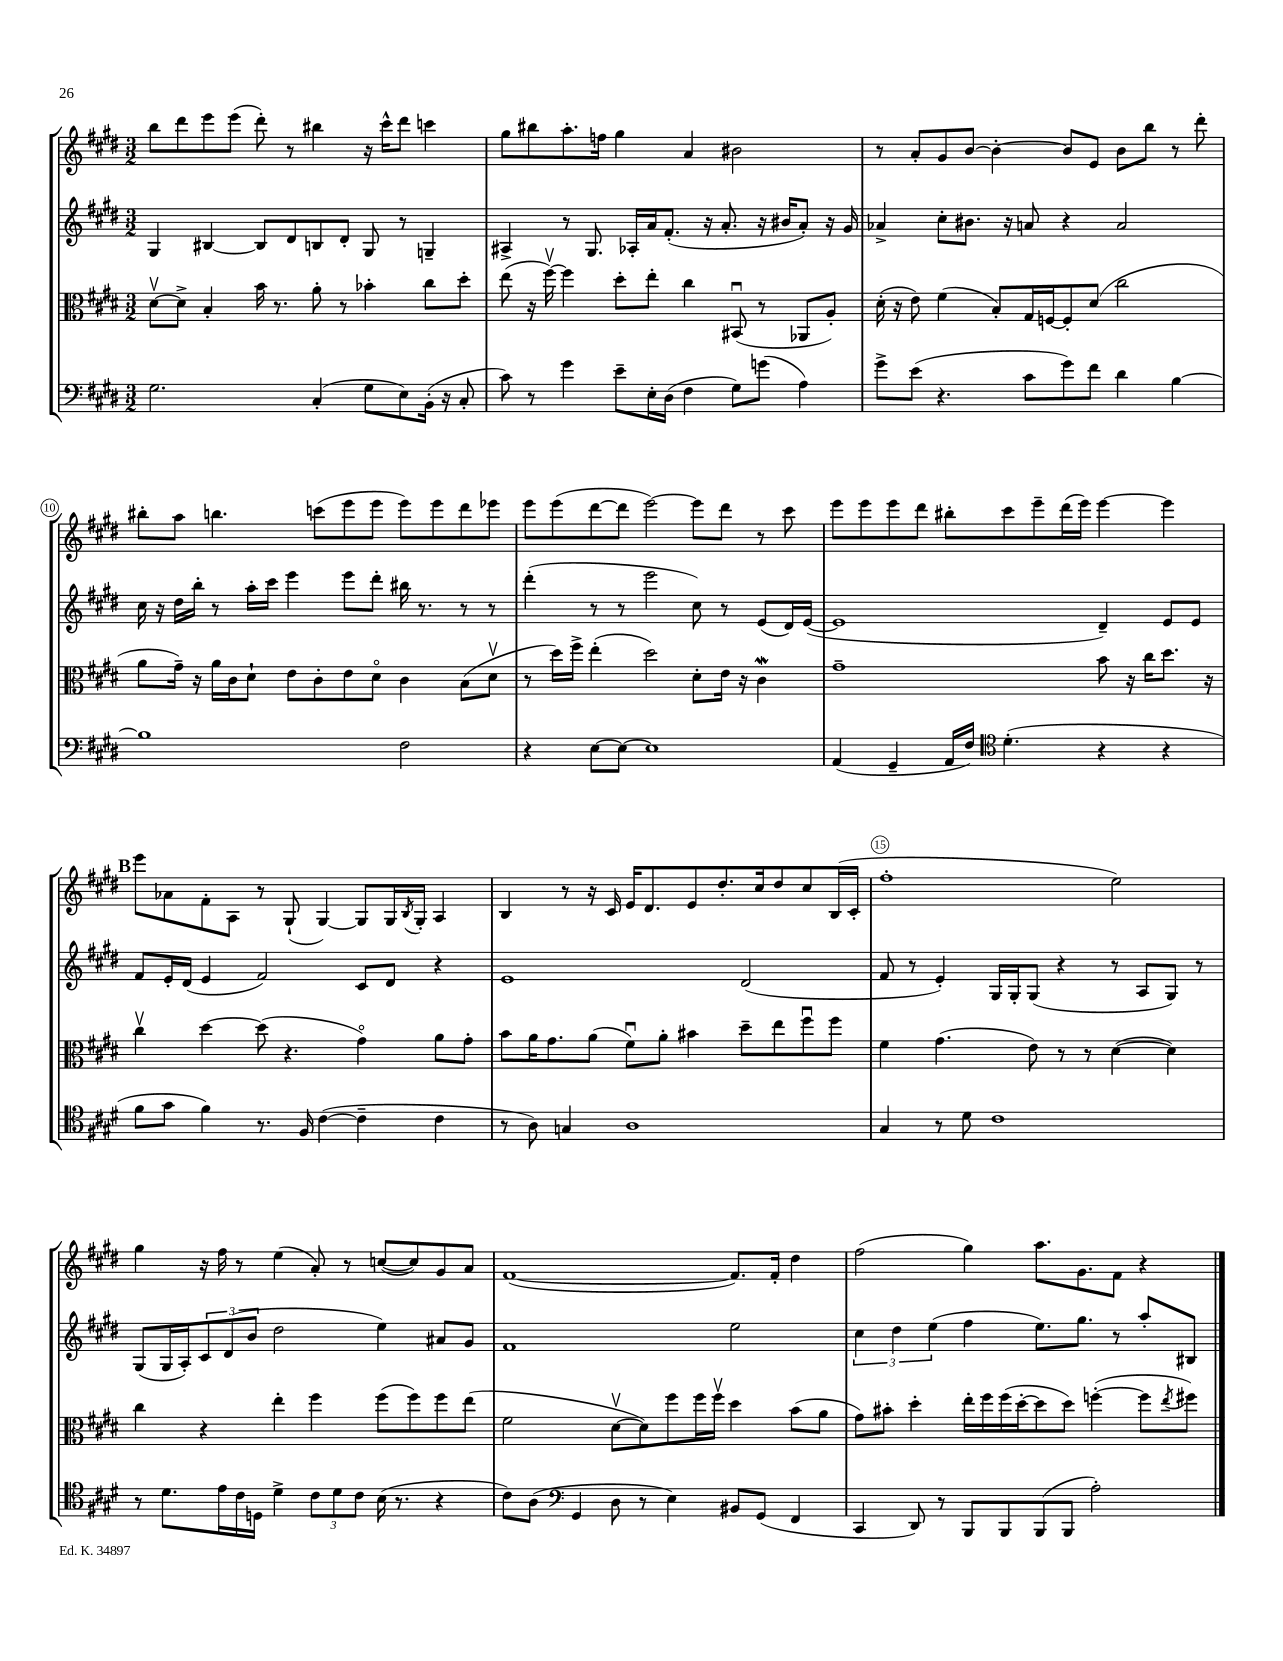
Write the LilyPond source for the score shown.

<<
\new StaffGroup <<
\new Staff = "s0" {
    \clef treble \key e \major \numericTimeSignature \time 3/2
    b''8 dis'''8 e'''8 e'''8( dis'''8-.) r8 bis''4 r16 cis'''16-^ dis'''8 c'''4 |
    gis''8 bis''8 a''8.-. f''16 gis''4 a'4 bis'2 |
    r8 a'8-. gis'8 b'8~ b'4~-. b'8 e'8 b'8 b''8 r8 dis'''8-. |
    bis''8-. a''8 b''4. c'''8( e'''8 e'''8 e'''8) e'''8 dis'''8 ees'''8 |
    e'''8 e'''8( dis'''8~ dis'''8 e'''2~) e'''8 dis'''8 r8 cis'''8 |
    e'''8 e'''8 e'''8 dis'''8 bis''8-. cis'''8 e'''8-- dis'''16( e'''16) e'''4~ e'''4 |
    \mark \markup { \bold "B" } e'''8 aes'8 fis'8-. a8 r8 gis8-!( gis4~) gis8 gis16 \acciaccatura { b8 } gis16-. a4 |
    b4 r8 r16 cis'16 e'16 dis'8. e'8 dis''8.-. cis''16 dis''8 cis''8 b16( cis'16-. |
    fis''1-. e''2) |
    gis''4 r16 fis''16 r8 e''4( a'8-.) r8 c''8~( c''8) gis'8 a'8 |
    fis'1~( fis'8.) fis'16-. dis''4 |
    fis''2( gis''4) a''8. gis'8. fis'8 r4 \bar "|." |
}
\new Staff = "s1" {
    \clef treble \key e \major \numericTimeSignature \time 3/2
    gis4 bis4~ bis8 dis'8 b8 dis'8-. gis8 r8 g4-- |
    ais4-> r8 gis8. aes16-. a'16 fis'8.-.( r16 a'8.-. r16 bis'16 a'8-.) r16 gis'16 |
    aes'4-> cis''8-. bis'8. r16 a'8 r4 a'2 |
    cis''16 r16 dis''16 b''16-. r8 a''16-. cis'''16 e'''4 e'''8 dis'''8-. bis''16 r8. r8 r8 |
    dis'''4-.( r8 r8 e'''2 cis''8) r8 e'8( dis'16) e'16~( |
    e'1 dis'4--) e'8 e'8 |
    \mark \markup { \bold "B" } fis'8 e'16-. dis'16( e'4 fis'2) cis'8 dis'8 r4 |
    e'1 dis'2( |
    fis'8 r8 e'4-.) gis16 gis16-. gis8( r4 r8 a8 gis8) r8 |
    gis8( gis16 a16-.) \tuplet 3/2 { cis'8 dis'8( b'8 } dis''2 e''4) ais'8 gis'8 |
    fis'1 e''2 |
    \tuplet 3/2 { cis''4 dis''4 e''4( } fis''4 e''8.) gis''8. r8 a''8-. bis8 \bar "|." |
}
\new Staff = "s2" {
    \clef alto \key e \major \numericTimeSignature \time 3/2
    dis'8~\upbow dis'8-> b4-. b'16 r8. a'8-. r8 bes'4-. cis''8 dis''8-. |
    e''8( r16 fis''16~\upbow) fis''4 dis''8-. e''8-. cis''4 bis,8\downbow( r8 aes,8 a8-.) |
    dis'16-.( r16 e'8) fis'4( b8-.) gis16 f16~ f8-. dis'8( cis''2 |
    a'8 gis'16--) r16 a'16 cis'16 dis'8-! e'8 cis'8-. e'8 dis'8\flageolet cis'4 b8( dis'8\upbow |
    r8 dis''16) fis''16-> e''4-.( dis''2) dis'8-. e'16 r16 cis'4\mordent |
    gis'1-- b'8 r16 cis''16 dis''8. r16 |
    \mark \markup { \bold "B" } cis''4\upbow dis''4~ dis''8( r4. gis'4\flageolet) a'8 gis'8-. |
    b'8 a'16 gis'8. a'8( fis'8\downbow) a'8-. bis'4 dis''8-- e''8 fis''8\downbow fis''8 |
    fis'4 gis'4.( e'8) r8 r8 dis'4~( dis'4) |
    cis''4 r4 e''4-. fis''4 fis''8( fis''8) fis''8 e''8( |
    fis'2 dis'8~\upbow dis'8) fis''8 fis''16 fis''16\upbow dis''4 b'8( a'8 |
    gis'8) bis'8-. dis''4-. e''16-. fis''16 fis''16( dis''16~-. dis''8 dis''8) f''4~-.( f''8 \acciaccatura { e''8 } fis''8) \bar "|." |
}
\new Staff = "s3" {
    \clef bass \key e \major \numericTimeSignature \time 3/2
    gis2. cis4-.( gis8 e8) b,16-.( r16 cis8-. |
    cis'8) r8 gis'4 e'8-- e16-. dis16( fis4 gis8) g'8( a4) |
    gis'8-> e'8( r4. cis'8 gis'8) fis'8 dis'4 b4~ |
    b1 fis2 |
    r4 e8~ e8~ e1 |
    a,4( gis,4-- a,16 fis16) \clef tenor dis'4.-.( r4 r4 |
    \mark \markup { \bold "B" } fis'8 gis'8 fis'4) r8. fis16 cis'4~( cis'4-- cis'4 |
    r8 a8) g4 a1 |
    gis4 r8 dis'8 cis'1 |
    r8 dis'8. e'16 cis'16 d16 dis'4-> \tuplet 3/2 { cis'8 dis'8 cis'8 } b16( r8. r4 |
    cis'8) a8( \clef bass gis,4 dis8 r8 e4) bis,8 gis,8( fis,4 |
    cis,4 dis,8) r8 b,,8 b,,8 b,,8( b,,8 a2-.) \bar "|." |
}
>>
>>
\layout { \context { \Score currentBarNumber = #7 \override BarNumber.break-visibility = ##(#f #t #t) barNumberVisibility = #(every-nth-bar-number-visible 5) \override BarNumber.stencil = #(make-stencil-circler 0.1 0.3 ly:text-interface::print) } }
